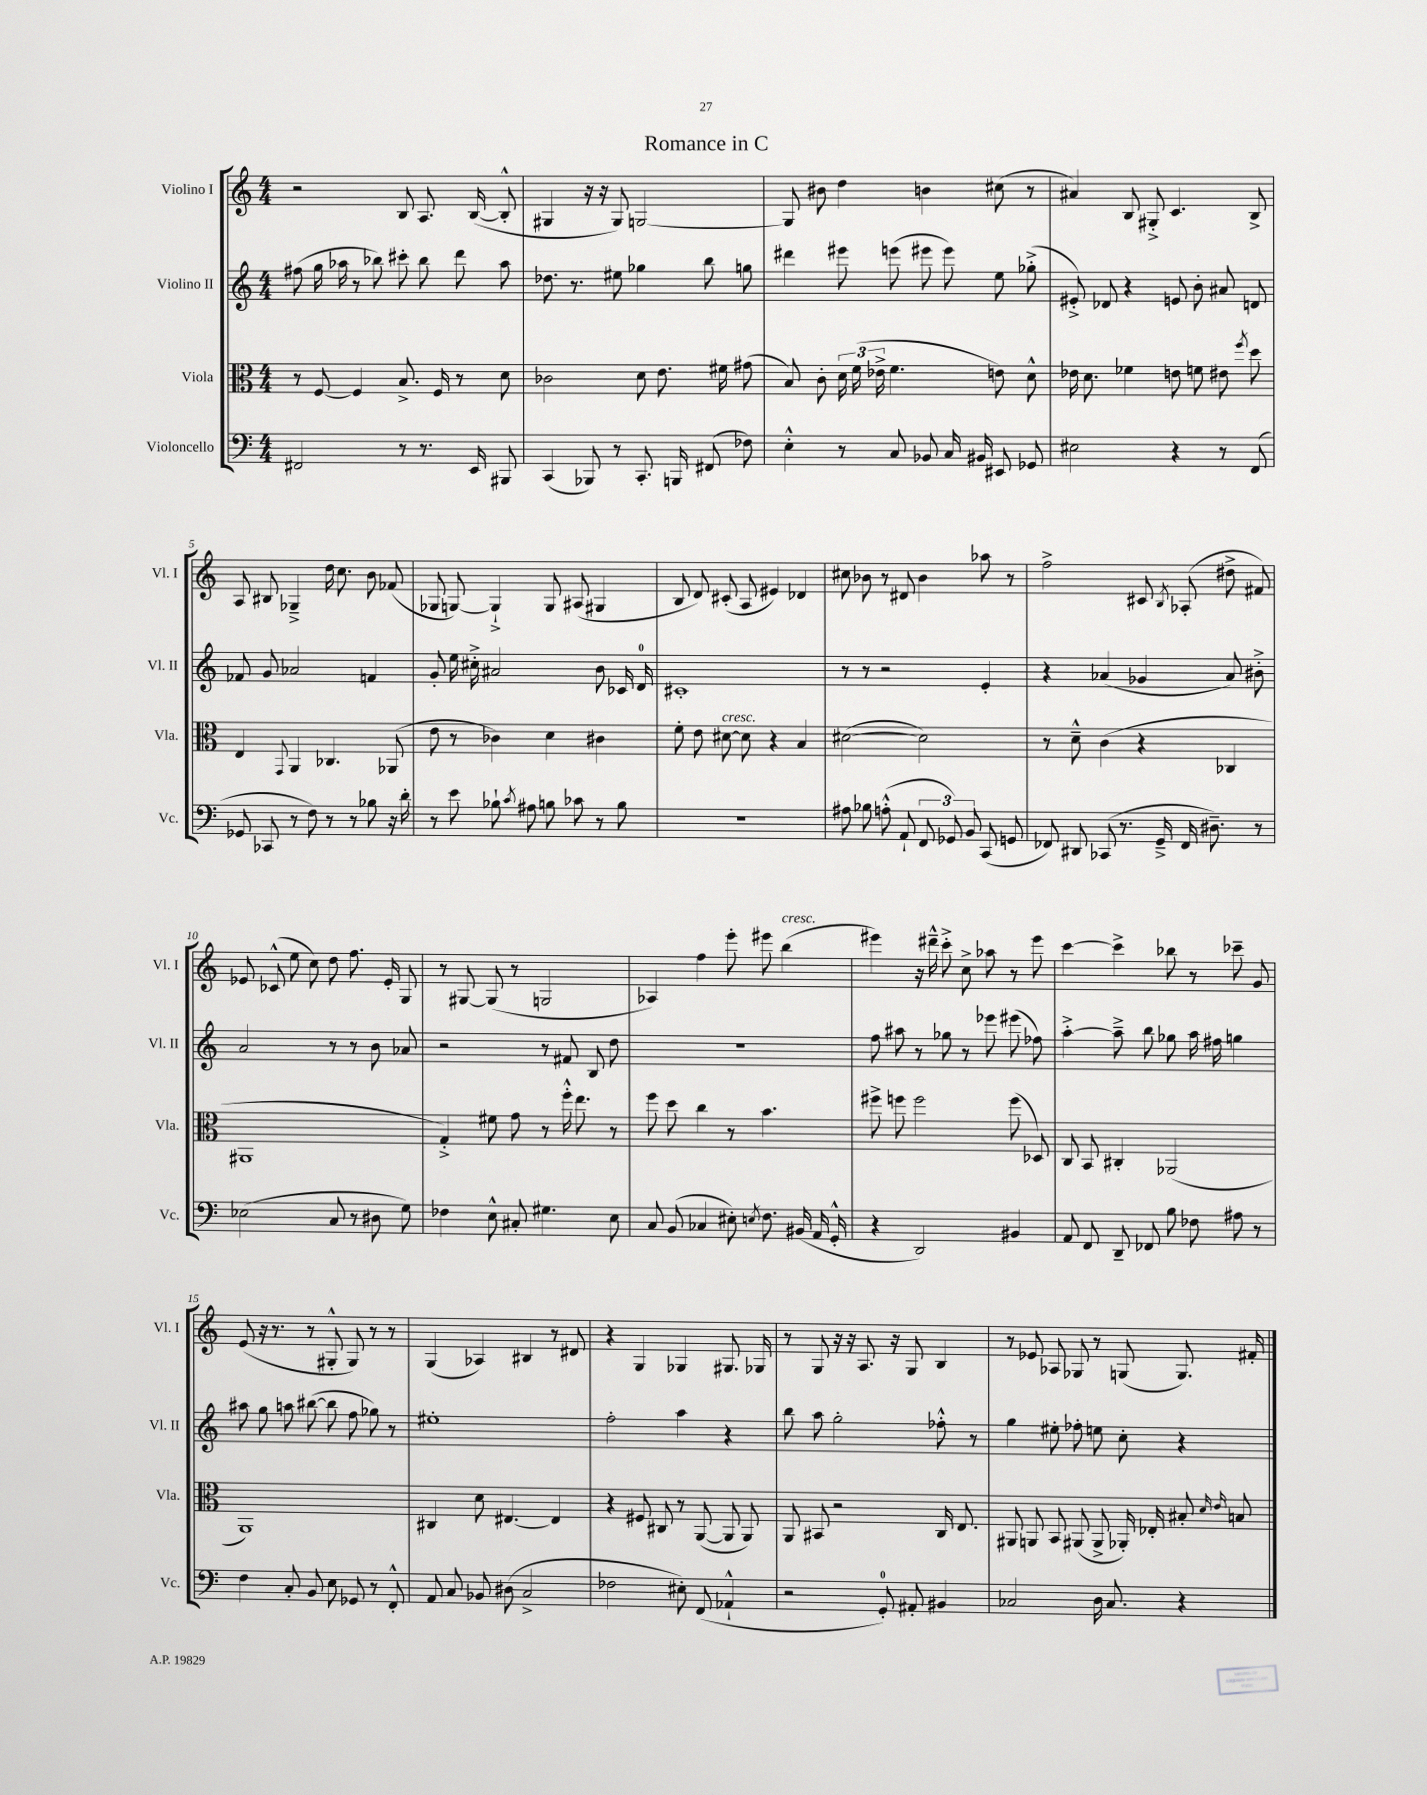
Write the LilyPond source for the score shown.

\header { title = "Romance in C" }
<<
\new StaffGroup <<
\new Staff = "s0" \with { instrumentName = "Violino I" shortInstrumentName = "Vl. I" } {
    \clef treble \key c \major \numericTimeSignature \time 4/4
    \autoBeamOff r2 b8 a8. b16~( b8-.-^ |
    gis4 r16 r16 gis8) g2~ |
    g8 bis'8 d''4 b'4 cis''8( r8 |
    ais'4) b8 gis8-.-> c'4. b8-> |
    a8 bis8 ges4---> d''16 c''8. b'8 fes'8( |
    ges8 g8~) g4-!-> g8 ais8( gis4 |
    b8 d'8) cis'8-.( a8 eis'4) des'4 |
    cis''8 bes'8 r8 dis'8 bes'4 aes''8 r8 |
    f''2-> cis'8 \acciaccatura { b8 } aes8-.( dis''8-> fis'8) |
    ees'8 ces'8-^( e''8 c''8) d''8 f''8. ees'16-. g8 |
    r8 gis8~ gis8( r8 g2 |
    aes4) f''4 e'''8-. eis'''8 b''4^\markup { \italic "cresc." }( |
    eis'''4) r16 dis'''16---^ c'''8-.-> c''8-> aes''8 r8 eis'''8 |
    c'''4~ c'''4-> bes''8 r8 ces'''8-- g'8 |
    e'8( r16 r8. r8 gis8-.-^ gis8) r8 r8 |
    g4( aes4) bis4 r8 dis'8 |
    r4 g4 ges4 gis8. ges16 |
    r8 g8 r16 r16 a8. r16 g8 b4 |
    r8 ees'8 aes8 ges8 r8 g8( g8.) fis'16-. \bar "|." |
}
\new Staff = "s1" \with { instrumentName = "Violino II" shortInstrumentName = "Vl. II" } {
    \clef treble \key c \major \numericTimeSignature \time 4/4
    \autoBeamOff fis''8( g''16 aes''16 r8 bes''8) cis'''8-. bes''8 d'''8 aes''8 |
    des''8. r8. eis''8 ges''4 b''8 g''8 |
    dis'''4 eis'''8 e'''8( eis'''8 eis'''8) e''8 ges''8-.->( |
    eis'8-.->) des'8 r4 e'8 b'8-. ais'8 d'8 |
    fes'8 g'8 aes'2 f'4 |
    g'8-. e''16 cis''16-.-> ais'2 b'8 ces'16 d'16-0 |
    cis'1-. |
    r8 r8 r2 e'4-. |
    r4 aes'4( ges'4 aes'8) bis'8-.-> |
    a'2 r8 r8 b'8 aes'8 |
    r2 r8 fis'8 b8 d''8 |
    R1 |
    f''8 ais''8 r8 ges''8 r8 ees'''8 eis'''8( fes''8) |
    a''4~-.-> a''8---> b''8 ges''8 a''16 fis''16 g''4 |
    ais''8 g''8 a''8 bis''8~( bis''8 f''8 ges''8) r8 |
    eis''1-. |
    f''2-. a''4 r4 |
    b''8 a''8 g''2-. fes''8-.-^ r8 |
    g''4 eis''8-. fes''8-. e''8 c''8-. r4 \bar "|." |
}
\new Staff = "s2" \with { instrumentName = "Viola" shortInstrumentName = "Vla." } {
    \clef alto \key c \major \numericTimeSignature \time 4/4
    \autoBeamOff r8 f8~ f4 b8.-> f16 r8 d'8 |
    ces'2 d'8 e'8. fis'16 gis'8( |
    b8) c'8-. \tuplet 3/2 { d'16 f'16( ees'16-> } f'4. e'8) d'8-^ |
    ees'16 d'8. fes'4 e'8 f'8 eis'8 \acciaccatura { f''8 } d''8 |
    e4 \appoggiatura { g,8 } a,4 ces4. aes,8( |
    e'8 r8 ces'4) d'4 cis'4 |
    f'8-. e'8 dis'8~^\markup { \italic "cresc." } dis'8 r4 b4 |
    dis'2~( dis'2) |
    r8 d'8---^ c'4( r4 ces4 |
    ais,1 |
    g4-.->) fis'8 g'8 r8 f''16-.-^ e''8. r8 |
    f''8 d''8 c''4 r8 b'4. |
    fis''8-> f''8 f''2 f''8( des8) |
    c8 b,8 cis4-. aes,2( |
    a,1) |
    cis4 d'8 eis4.~ eis4 |
    r4 fis8 cis8 r8 a,8~( a,8 a,8) |
    a,8 bis,8 r2 c16 e8. |
    ais,8 a,8 b,8 ais,8( ais,8-> aes,16-.) ees16-. bis8-. \grace { d'16 e'16 } b8 \bar "|." |
}
\new Staff = "s3" \with { instrumentName = "Violoncello" shortInstrumentName = "Vc." } {
    \clef bass \key c \major \numericTimeSignature \time 4/4
    \autoBeamOff fis,2 r8 r8. e,16 bis,,8 |
    c,4( bes,,8) r8 c,8.-. b,,16 fis,8( fes8) |
    e4-.-^ r8 c8 bes,8 c16 bis,16 eis,8 ges,8 |
    eis2 r4 r8 f,8( |
    ges,8 ces,8 r8 f8) r8 r8 bes8 r16 d'16-. |
    r8 e'8 bes8-! \acciaccatura { c'8 } ais8 b8 ces'8 r8 b8 |
    r1 |
    ais8 bes8 a8-.-^( a,8-! \tuplet 3/2 { f,8 ges,8) b,8 } c,8( g,8 |
    fes,8) dis,8 ces,8( r8. g,16---> fes,16 dis8.--) r8 |
    ees2( c8 r8 dis8 g8) |
    fes4 e8-^ cis8-. gis4. e8 |
    c8 b,8( ces4 eis8-.) \acciaccatura { e8 } f8. bis,16( a,16 g,16-.-^ |
    r4 d,2) bis,4 |
    a,8 f,8 d,8-- fes,8 b8 fes8 ais8 r8 |
    f4 c8-. b,8 e8 ges,8 r8 f,8-.-^ |
    a,8 c8 bes,8 dis8( c2-> |
    fes2 eis8-.) f,8( aes,4-!-^ |
    r2 g,8-0-.) ais,8-. bis,4 |
    ces2 d16 ces8. r4 \bar "|." |
}
>>
>>
